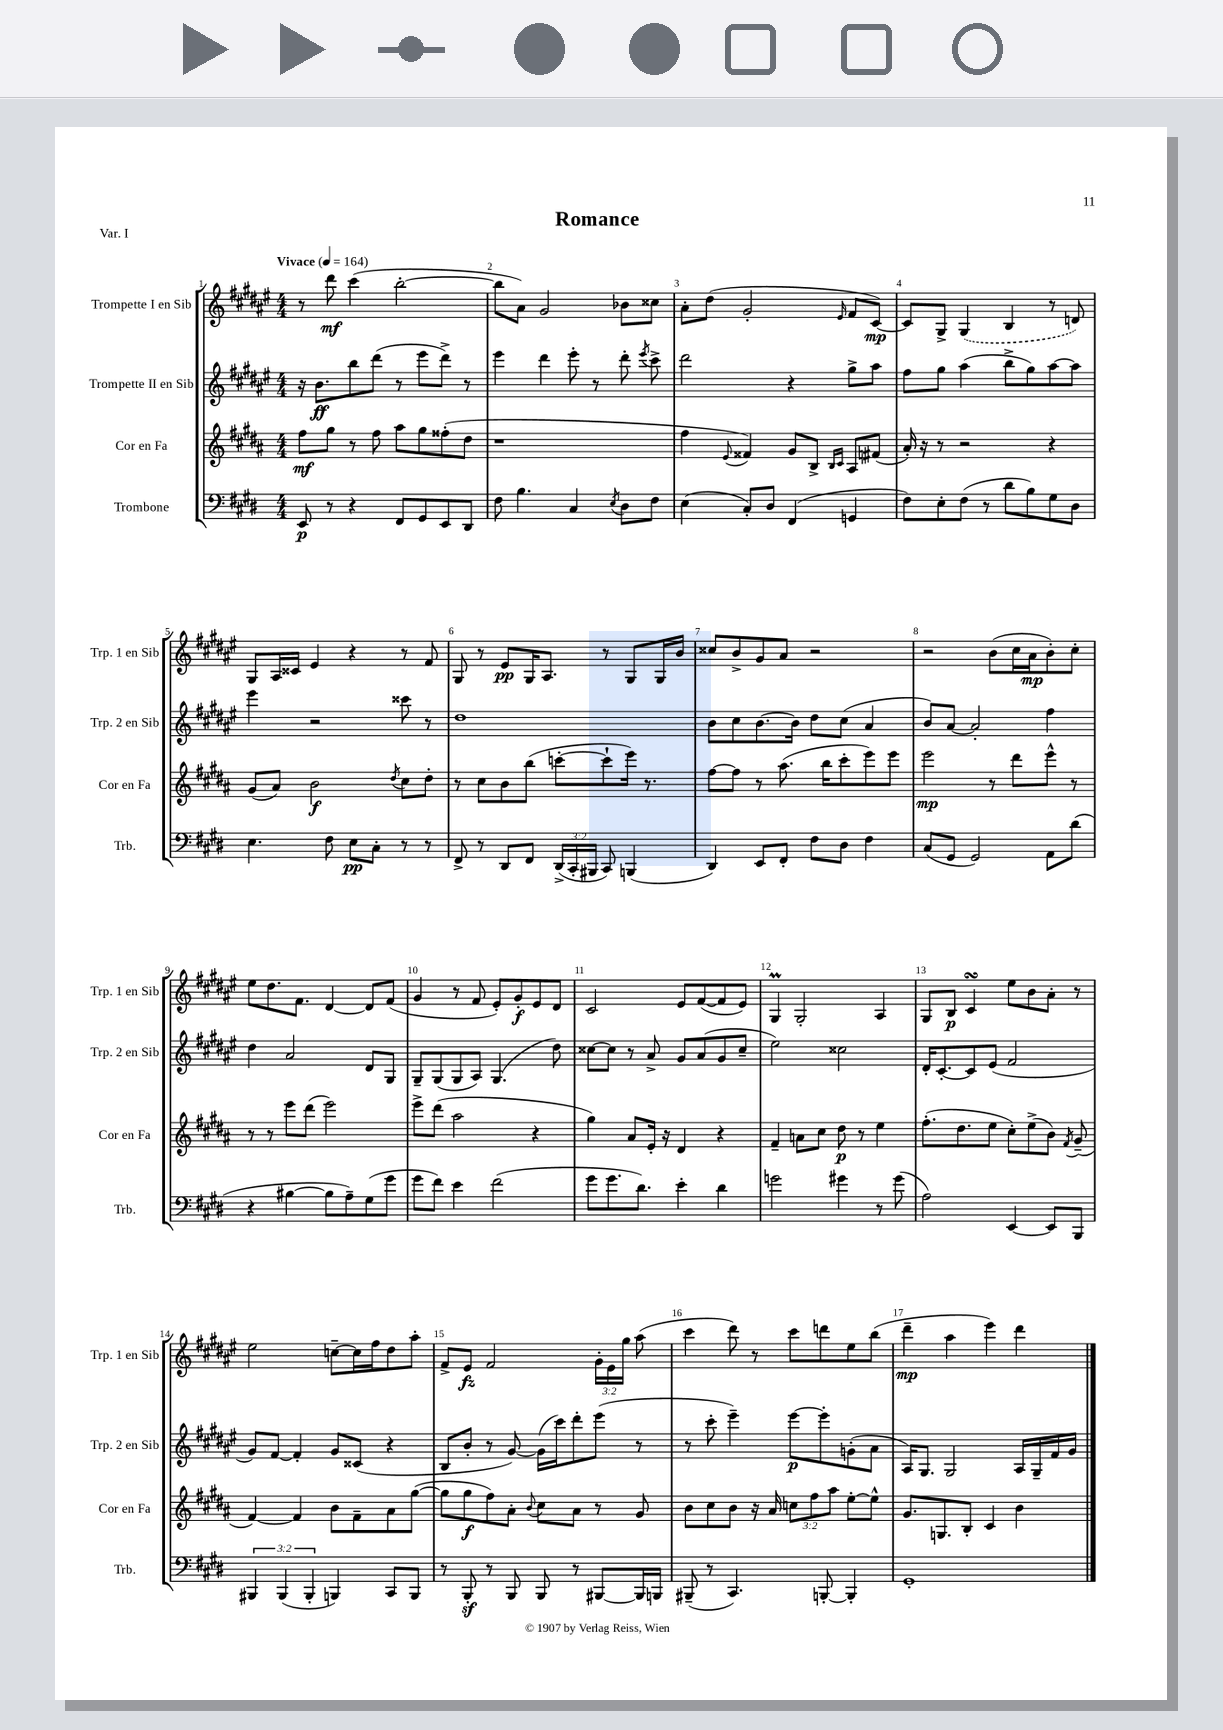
\header { title = "Romance" piece = "Var. I" }
<<
\new StaffGroup <<
\new Staff = "s0" \with { instrumentName = "Trompette I en Sib" shortInstrumentName = "Trp. 1 en Sib" } {
    \clef treble \key fis \major \numericTimeSignature \time 4/4 \override Staff.TupletNumber.text = #tuplet-number::calc-fraction-text \tempo "Vivace" 4 = 164
    \autoBeamOff r8 dis'''8\mf cis'''4( b''2~-. |
    b''8[ ais'8]) gis'2 bes'8[ cisis''8] |
    ais'8[-. dis''8]( gis'2-. \grace { eis'16 } fis'8[ cis'8]~\mp) |
    cis'8[ gis8]-> \once \slurDashed gis4( b4 r8 d'8) |
    gis8[ ais16 cisis'16] eis'4 r4 r8 fis'8 |
    gis8 r8 eis'8[\pp gis16 ais8.] r8 gis8[ gis16 b'16] |
    cisis''8[ b'8-> gis'8 ais'8] r2 |
    r2 b'8[( cis''16 ais'16\mp b'8-.) cis''8]-. |
    eis''8[ dis''8. fis'8.] dis'4~ dis'8[ fis'8]( |
    gis'4 r8 fis'8 eis'8[-.) gis'8-.\f eis'8 dis'8] |
    cis'2 eis'8[ fis'8~( fis'8 eis'8]) |
    gis4\prall gis2-. ais4 |
    gis8[ b8]\p cis'4\turn eis''8[ b'8 ais'8]-. r8 |
    eis''2 c''8[~-- c''16 fis''16 dis''8 ais''8]-. |
    fis'8[-> eis'8]\fz fis'2 \tuplet 3/2 { gis'16[-. eis'16 gis''16] } ais''8( |
    cis'''4 dis'''8) r8 cis'''8[ d'''8 eis''8 b''8]( |
    dis'''4--\mp ais''4 eis'''4) dis'''4 \bar "|." |
}
\new Staff = "s1" \with { instrumentName = "Trompette II en Sib" shortInstrumentName = "Trp. 2 en Sib" } {
    \clef treble \key fis \major \numericTimeSignature \time 4/4
    \autoBeamOff r16 b'8.[\ff b''8 dis'''8]( r8 eis'''8[ dis'''8]->) r8 |
    eis'''4 dis'''4 eis'''8-. r8 dis'''8-. \acciaccatura { eis'''8 } cis'''8-> |
    dis'''2 r4 gis''8[-> ais''8] |
    fis''8[ gis''8] ais''4( b''8[-> gis''8) ais''8~ ais''8] |
    eis'''4 r2 cisis'''8 r8 |
    dis''1 |
    b'8[ cis''8 b'8.~ b'16] dis''8[ cis''8]( ais'4 |
    b'8[) ais'8]~ ais'2-. fis''4 |
    dis''4 ais'2 dis'8[ gis8] |
    gis8[-- gis8( gis8 ais8]) gis4.( dis''8) |
    cisis''8[~ cisis''8] r8 ais'8-> gis'8[ ais'8( gis'8 cisis''8]-- |
    eis''2) cisis''2 |
    dis'16[-. cis'8.~-. cis'8 eis'8]( fis'2 |
    gis'8[) fis'8]~ fis'4-. gis'8[ cisis'8]( r4 |
    b8[ b'8]-. r8 gis'8~) gis'16[( cis'''16) dis'''8-. eis'''8]( r8 |
    r8 cis'''8-. eis'''4--) eis'''8[~\p eis'''8-. g'8-.( ais'8] |
    ais16[) gis8.] gis2 ais16[ gis16-- fis'16 gis'16] \bar "|." |
}
\new Staff = "s2" \with { instrumentName = "Cor en Fa" shortInstrumentName = "Cor en Fa" } {
    \clef treble \key b \major \numericTimeSignature \time 4/4 \override Staff.TupletNumber.text = #tuplet-number::calc-fraction-text
    \autoBeamOff fis''8[\mf gis''8] r8 fis''8 ais''8[ gis''8 fisis''8-.( dis''8] |
    r1 |
    fis''4 \appoggiatura { e'8 } fisis'4) gis'8[ b8]-> \grace { b16[ cis'16] } ais8[ fis'8]( |
    ais'16-.) r16 r8 r2 r4 |
    gis'8[( ais'8]) b'2\f \acciaccatura { dis''8 } cis''8[ dis''8]-. |
    r8 cis''8[ b'8 b''8]( c'''8[~-. c'''8-! e'''16]) r8. |
    fis''8[~ fis''8] r8 ais''8.( b''16[ cis'''8-. e'''8) e'''8] |
    e'''2\mp r8 dis'''8[ e'''8]-^ r8 |
    r8 r8 e'''8[ dis'''8]( e'''2) |
    e'''8[-> dis'''8]( ais''2 r4 |
    gis''4) ais'8[ e'16]-. r16 dis'4 r4 |
    fis'4-- a'8[ cis''8] dis''8\p r8 e''4 |
    fis''8.[-.( dis''8. e''8] cis''8[-.) e''8->( b'8]) \acciaccatura { fis'8 } gis'8--( |
    fis'4~) fis'4 b'8[ fis'8-- ais'8 gis''8]~( |
    gis''8[ gis''8\f fis''8) ais'8]-. \appoggiatura { b'8 } cis''8[ ais'8] r8 gis'8 |
    b'8[ cis''8 b'8] r16 ais'16 \tuplet 3/2 { c''8[ fis''8 ais''8] } e''8[~-. e''8]-^ |
    gis'8.[ g8. b8]-. cis'4 b'4 \bar "|." |
}
\new Staff = "s3" \with { instrumentName = "Trombone" shortInstrumentName = "Trb." } {
    \clef bass \key e \major \numericTimeSignature \time 4/4 \override Staff.TupletNumber.text = #tuplet-number::calc-fraction-text
    \autoBeamOff e,8\p r8 r4 fis,8[ gis,8 e,8 dis,8] |
    fis8 b4. cis4 \acciaccatura { e8 } dis8[ fis8] |
    e4( cis8[-.) dis8] fis,4( g,4 |
    fis8[) e8-. fis8]( r8 dis'8[ b8) gis8 dis8] |
    e4. fis8 e8[\pp cis8]-. r8 r8 |
    fis,8-> r8 dis,8[ fis,8] \tuplet 3/2 { dis,16[->( cis,16-. bis,,16] } cis,8) b,,4( |
    dis,4) e,8[ fis,8]-. fis8[ dis8] fis4 |
    cis8[( gis,8] gis,2) a,8[ dis'8]( |
    r4 bis4~ bis8[ a8--) gis8( gis'8] |
    gis'8[ fis'8]) e'4 fis'2( |
    gis'8[ gis'8. dis'8.]) e'4-. dis'4 |
    g'2 gis'4 r8 gis'8( |
    a2) e,4~ e,8[ b,,8] |
    \tuplet 3/2 { bis,,4 bis,,4( bis,,4-. } b,,4) cis,8[ b,,8] |
    r8 b,,8-.\sf r8 b,,8 b,,8 r8 bis,,8[~ bis,,16 b,,16] |
    bis,,8--( r8 cis,4.) b,,8~-. b,,4-. |
    gis,1-. \bar "|." |
}
>>
>>
\layout { \context { \Score \override BarNumber.break-visibility = ##(#f #t #t) barNumberVisibility = #all-bar-numbers-visible } }
